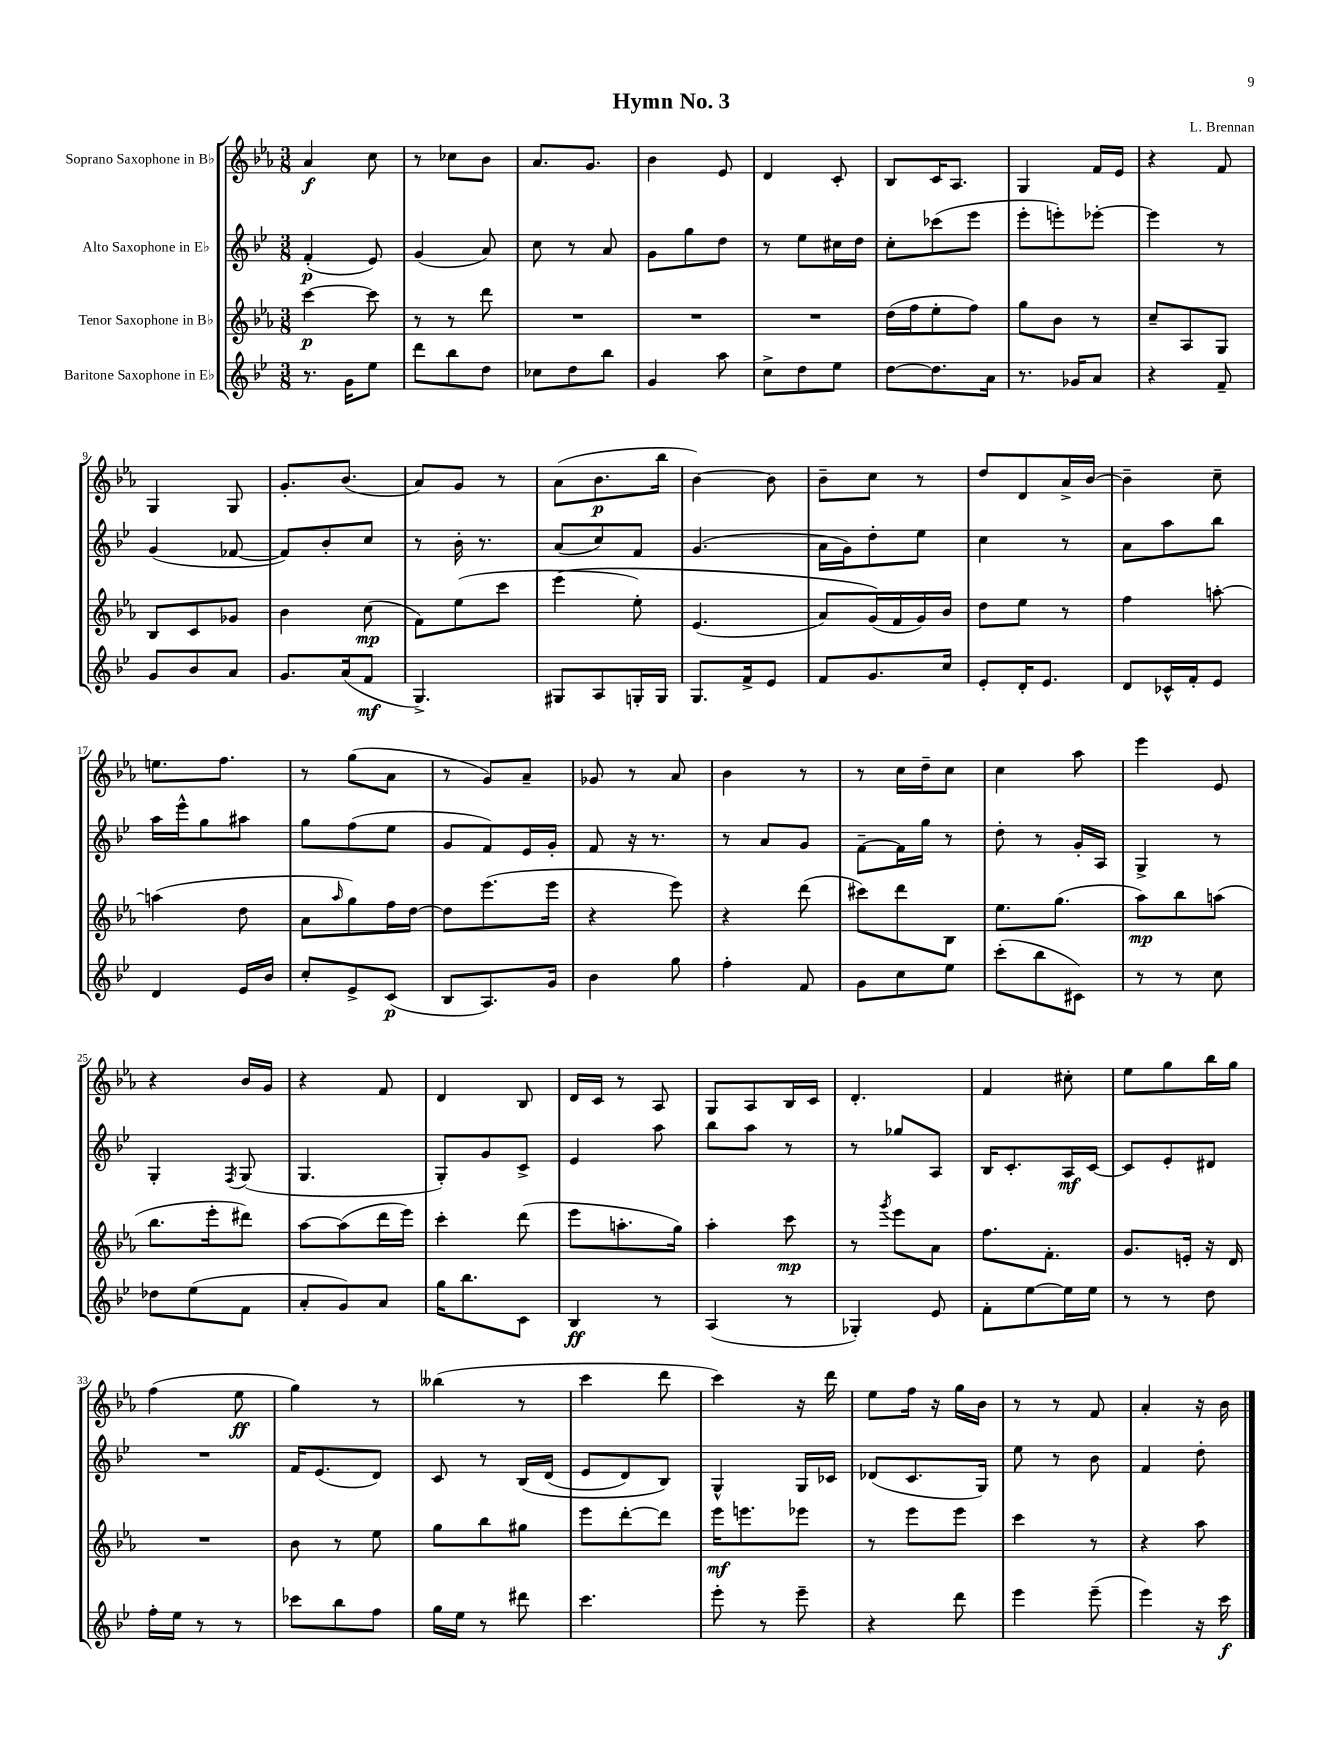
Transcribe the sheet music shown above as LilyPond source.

\header { title = "Hymn No. 3" composer = "L. Brennan" }
<<
\new StaffGroup <<
\new Staff = "s0" \with { instrumentName = "Soprano Saxophone in Bb" } {
    \clef treble \key ees \major \numericTimeSignature \time 3/8
    aes'4\f c''8 |
    r8 ces''8 bes'8 |
    aes'8. g'8. |
    bes'4 ees'8 |
    d'4 c'8-. |
    bes8 c'16 aes8. |
    g4 f'16 ees'16 |
    r4 f'8 |
    g4 g8 |
    g'8.-. bes'8.( |
    aes'8) g'8 r8 |
    aes'8( bes'8.\p bes''16 |
    bes'4~) bes'8 |
    bes'8-- c''8 r8 |
    d''8 d'8 aes'16-> bes'16~ |
    bes'4-- c''8-- |
    e''8. f''8. |
    r8 g''8( aes'8 |
    r8 g'8) aes'8-- |
    ges'8 r8 aes'8 |
    bes'4 r8 |
    r8 c''16 d''16-- c''8 |
    c''4 aes''8 |
    ees'''4 ees'8 |
    r4 bes'16 g'16 |
    r4 f'8 |
    d'4 bes8 |
    d'16 c'16 r8 aes8 |
    g8 aes8 bes16 c'16 |
    d'4.-. |
    f'4 cis''8-. |
    ees''8 g''8 bes''16 g''16 |
    f''4( ees''8\ff |
    g''4) r8 |
    beses''4( r8 |
    c'''4 d'''8 |
    c'''4) r16 d'''16 |
    ees''8 f''16 r16 g''16 bes'16 |
    r8 r8 f'8 |
    aes'4-. r16 bes'16 \bar "|." |
}
\new Staff = "s1" \with { instrumentName = "Alto Saxophone in Eb" } {
    \clef treble \key bes \major \numericTimeSignature \time 3/8
    f'4-.\p( ees'8) |
    g'4( a'8) |
    c''8 r8 a'8 |
    g'8 g''8 d''8 |
    r8 ees''8 cis''16 d''16 |
    c''8-. ces'''8( ees'''8 |
    ees'''8-. e'''8-.) ees'''8~-. |
    ees'''4 r8 |
    g'4( fes'8~ |
    fes'8) bes'8-. c''8 |
    r8 bes'16-. r8. |
    a'8( c''8) f'8 |
    g'4.( |
    a'16 g'16) d''8-. ees''8 |
    c''4 r8 |
    a'8 a''8 bes''8 |
    a''16 ees'''16-^ g''8 ais''8 |
    g''8 f''8( ees''8 |
    g'8 f'8) ees'16 g'16-. |
    f'8 r16 r8. |
    r8 a'8 g'8 |
    f'8~-- f'16 g''16 r8 |
    d''8-. r8 g'16-. a16 |
    g4-> r8 |
    g4-. \acciaccatura { f8 } g8( |
    g4. |
    g8-.) g'8 c'8-> |
    ees'4 a''8 |
    bes''8 a''8 r8 |
    r8 ges''8 a8 |
    bes16 c'8.-. a16\mf c'16~ |
    c'8 ees'8-. dis'8 |
    R4. |
    f'16 ees'8.( d'8) |
    c'8 r8 bes16\( d'16( |
    ees'8 d'8) bes8\) |
    g4-^ g16 ces'16 |
    des'8( c'8. g16) |
    ees''8 r8 bes'8 |
    f'4 d''8-. \bar "|." |
}
\new Staff = "s2" \with { instrumentName = "Tenor Saxophone in Bb" } {
    \clef treble \key ees \major \numericTimeSignature \time 3/8
    c'''4~\p c'''8 |
    r8 r8 d'''8 |
    R4. |
    R4. |
    R4. |
    d''16( f''16 ees''8-. f''8) |
    g''8 bes'8 r8 |
    c''8-- aes8 g8 |
    bes8 c'8 ges'8 |
    bes'4 c''8\mp( |
    f'8) ees''8( c'''8 |
    ees'''4\( ees''8-.) |
    ees'4.( |
    aes'8) g'16(\) f'16 g'16) bes'16 |
    d''8 ees''8 r8 |
    f''4 a''8~-. |
    a''4( d''8 |
    aes'8 \grace { aes''16 } g''8) f''16 d''16~ |
    d''8 ees'''8.( ees'''16 |
    r4 ees'''8) |
    r4 d'''8( |
    cis'''8) d'''8 bes8 |
    ees''8. g''8.( |
    aes''8\mp) bes''8 a''8( |
    bes''8. ees'''16-. dis'''8) |
    aes''8~ aes''8( d'''16 ees'''16) |
    c'''4-. d'''8( |
    ees'''8 a''8.-. g''16) |
    aes''4-. c'''8\mp |
    r8 \acciaccatura { g'''8 } ees'''8 aes'8 |
    f''8. f'8.-. |
    g'8. e'16-. r16 d'16 |
    R4. |
    bes'8 r8 ees''8 |
    g''8 bes''8 gis''8 |
    ees'''8 d'''8~-. d'''8 |
    ees'''16\mf e'''8. ees'''8 |
    r8 ees'''8 ees'''8 |
    c'''4 r8 |
    r4 aes''8 \bar "|." |
}
\new Staff = "s3" \with { instrumentName = "Baritone Saxophone in Eb" } {
    \clef treble \key bes \major \numericTimeSignature \time 3/8
    r8. g'16 ees''8 |
    d'''8 bes''8 d''8 |
    ces''8 d''8 bes''8 |
    g'4 a''8 |
    c''8-> d''8 ees''8 |
    d''8~ d''8. a'16 |
    r8. ges'16 a'8 |
    r4 f'8-- |
    g'8 bes'8 a'8 |
    g'8. a'16( f'8\mf |
    g4.->) |
    gis8 a8 g16-. g16 |
    g8. f'16-> ees'8 |
    f'8 g'8. c''16 |
    ees'8-. d'16-. ees'8. |
    d'8 ces'16-^ f'16-. ees'8 |
    d'4 ees'16 bes'16 |
    c''8-. ees'8-> c'8\p( |
    bes8 a8.) g'16 |
    bes'4 g''8 |
    f''4-. f'8 |
    g'8 c''8 ees''8 |
    c'''8-.( bes''8 cis'8) |
    r8 r8 c''8 |
    des''8 ees''8( f'8 |
    a'8-. g'8) a'8 |
    g''16 bes''8. c'8 |
    bes4\ff r8 |
    a4( r8 |
    ges4-.) ees'8 |
    f'8-. ees''8~ ees''16 ees''16 |
    r8 r8 d''8 |
    f''16-. ees''16 r8 r8 |
    ces'''8 bes''8 f''8 |
    g''16 ees''16 r8 dis'''8 |
    c'''4. |
    ees'''8-. r8 ees'''8-- |
    r4 d'''8 |
    ees'''4 ees'''8--( |
    ees'''4) r16 c'''16\f \bar "|." |
}
>>
>>
